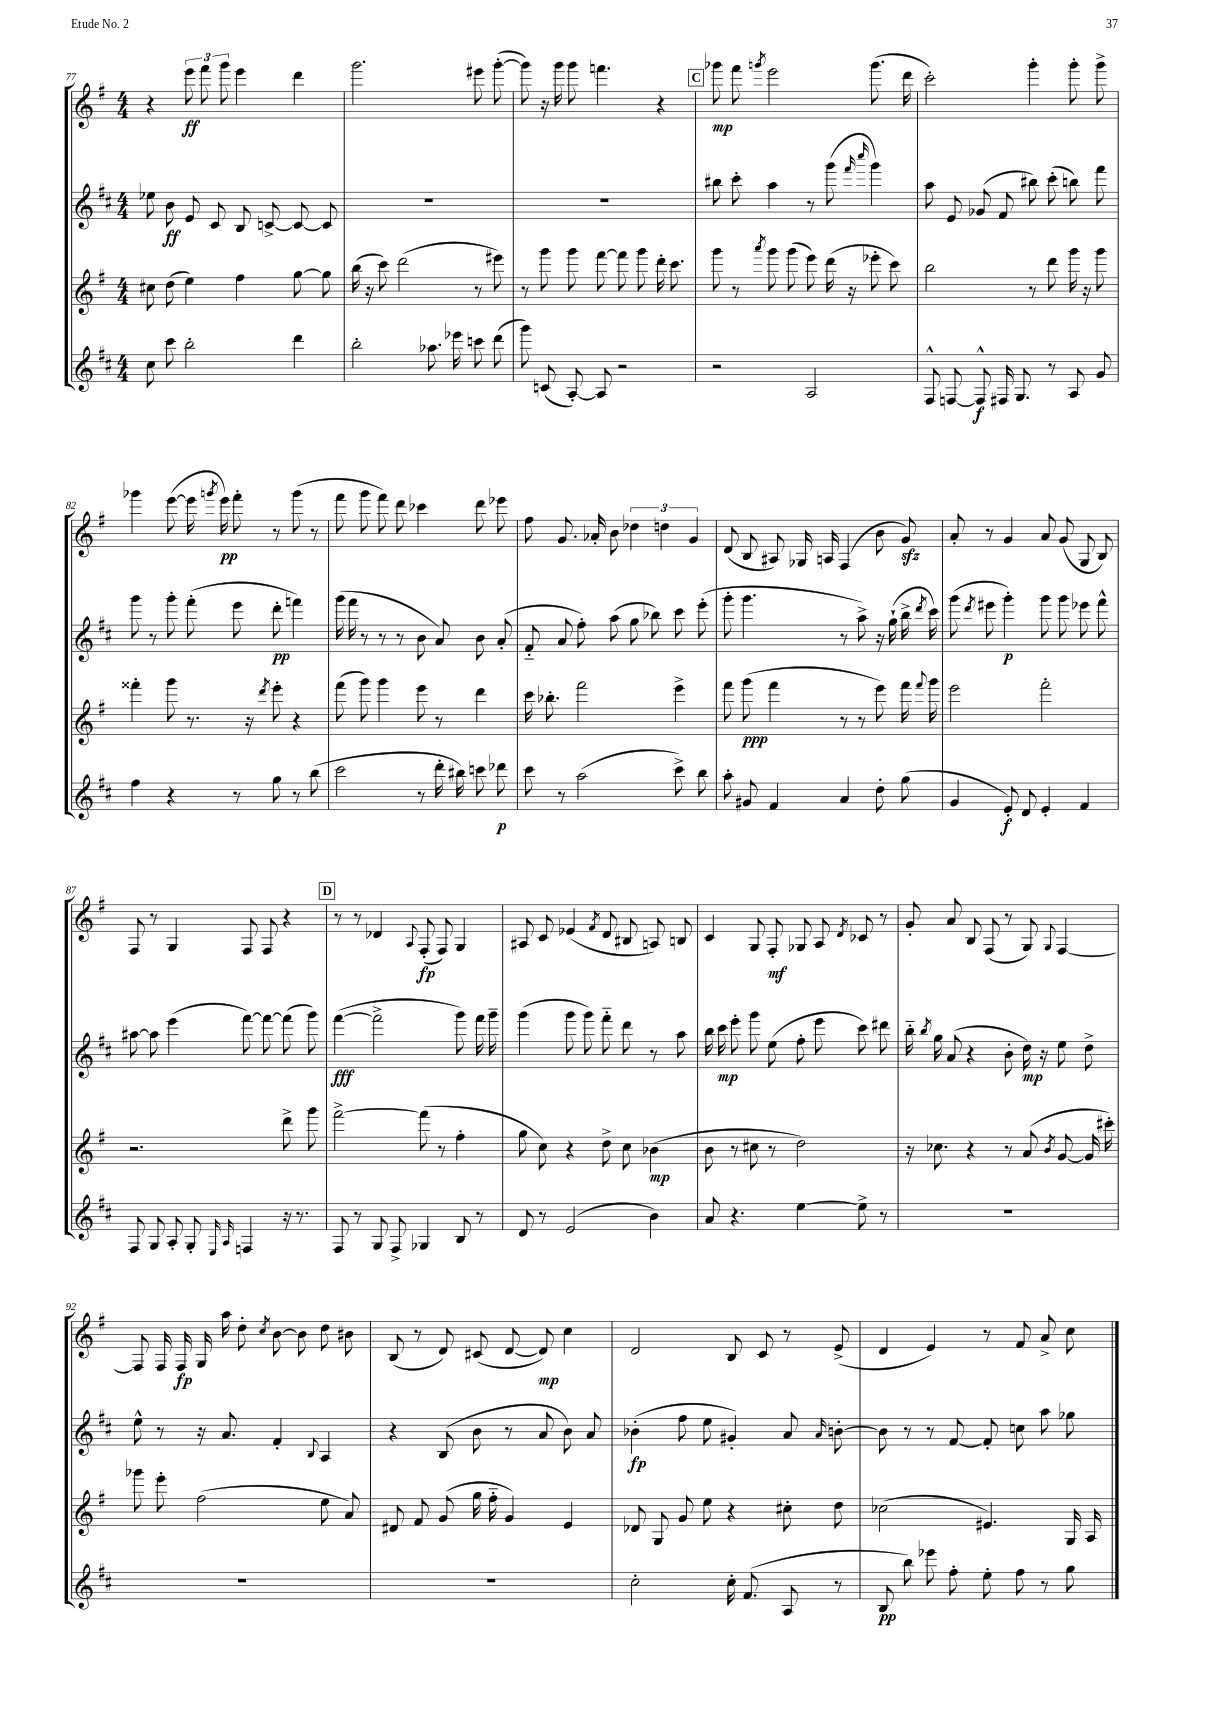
<<
\new StaffGroup <<
\new Staff = "s0" {
    \clef treble \key g \major \numericTimeSignature \time 4/4
    \autoBeamOff r4 \tuplet 3/2 { e'''8\ff fis'''8 g'''8 } e'''4 d'''4 |
    g'''2. eis'''8 g'''8~-.( |
    g'''8) r16 g'''16 g'''8 f'''4. r4 |
    \mark \markup { \box "C" } ges'''8\mp fis'''8 \acciaccatura { g'''8 } e'''2 g'''8.( d'''16 |
    c'''2-.) g'''4-. g'''8-. g'''8-> |
    ges'''4 e'''8~( e'''16 \acciaccatura { g'''8 } e'''16\pp) fis'''8-. r8 g'''8( r8 |
    fis'''8 g'''8 fis'''8) d'''8 ces'''4 d'''8 ees'''8 |
    fis''8 g'8. aes'16-. b'8 \tuplet 3/2 { des''4 d''4 g'4 } |
    d'8( b8 ais8) ges16 a16 fis4( b'8 g'8\sfz) |
    a'8-. r8 g'4 a'8 g'8( g8 b8) |
    fis8 r8 g4 fis8 fis8 r4 |
    \mark \markup { \box "D" } r8 r8 des'4 \appoggiatura { a8 } fis8-.\fp( fis8) g4 |
    ais8 c'8 ees'4( \acciaccatura { fis'8 } d'8 bis8 a8) b8 |
    c'4 g8 fis8-.\mf ges8 a8 \acciaccatura { d'8 } ces'8 r8 |
    g'8-. a'8 b8 fis8( r8 g8) \appoggiatura { g8 } fis4~ |
    fis8 fis16 fis16\fp g16 a''16 d''8-. \acciaccatura { c''8 } b'8~ b'8 d''8 bis'8 |
    b8( r8 d'8) cis'8( d'8~ d'8\mp) c''4 |
    d'2 b8 c'8 r8 e'8->( |
    d'4 e'4) r8 fis'8 a'8-> c''8 \bar "|." |
}
\new Staff = "s1" {
    \clef treble \key d \major \numericTimeSignature \time 4/4
    \autoBeamOff ees''8 b'8\ff e'8 cis'8 b8 c'8~-> c'8~ c'8 |
    R1 |
    R1 |
    \mark \markup { \box "C" } bis''8 cis'''8-. a''4 r8 g'''8( \grace { fis'''16 cis''''16 } g'''4) |
    a''8 e'8 ges'8( fis'8 bis''8) cis'''8-.( b''8) fis'''8 |
    g'''8 r8 g'''8-. fis'''8-.( e'''8 d'''8-.\pp f'''4) |
    g'''16( fis'''16 r8 r8 r8 b'8 a'8) b'8 a'8-.( |
    fis'8-_ a'8 fis''8-.) a''8( g''8 bes''8) cis'''8 e'''8-.( |
    g'''8-. g'''4. r8 a''8->) r16 g''16-!( b''16-> \acciaccatura { d'''8 } cis'''16) |
    g'''8( \acciaccatura { d'''8 } eis'''8 g'''4-.\p) g'''8 g'''8 ees'''8 fis'''8-^ |
    ais''8~ ais''8 e'''4( fis'''8~) fis'''8~ fis'''8( g'''8) |
    \mark \markup { \box "D" } fis'''4~\fff( fis'''2-> g'''8) fis'''16 g'''16-- |
    g'''4( g'''8 g'''8) fis'''8-_ d'''8 r8 a''8 |
    b''16 cis'''16\mp e'''8-. g'''8 e''8( fis''8-. e'''8 cis'''8) dis'''8 |
    b''16-_ \acciaccatura { b''8 } g''16 a'8( r4 b'8-. d''16\mp) r16 e''8 d''8-> |
    e''8-^ r8 r16 a'8. fis'4-. \appoggiatura { b8 } a4 |
    r4 b8( b'8 r8 a'8 b'8) a'8 |
    bes'4-.\fp( fis''8 e''8 gis'4-.) a'8 \grace { a'16 } b'8~-. |
    b'8 r8 r8 fis'8~ fis'8-. c''8 a''8 ges''8 \bar "|." |
}
\new Staff = "s2" {
    \clef treble \key g \major \numericTimeSignature \time 4/4
    \autoBeamOff cis''8 d''8( e''4) fis''4 g''8~ g''8 |
    b''16( r16 c'''8) d'''2( r8 eis'''8) |
    r8 g'''8 g'''8 fis'''8~ fis'''8 g'''8 d'''16-. c'''8. |
    \mark \markup { \box "C" } g'''8 r8 \acciaccatura { a'''8 } g'''8 g'''8( e'''8) d'''16( r16 ees'''8-. c'''8) |
    b''2 r8 d'''8 g'''16 r16 g'''8 |
    fisis'''4-. g'''8 r8. r16 \acciaccatura { d'''8 } e'''8-. r4 |
    fis'''8( g'''8) g'''4 e'''8 r8 d'''4 |
    c'''16 bes''8.-. fis'''2 e'''4-> |
    fis'''8 g'''8\ppp( fis'''4 r8 r8 e'''8) fis'''16 \appoggiatura { fis'''8 } g'''16 |
    e'''2 fis'''2-. |
    r2. d'''8-> g'''8 |
    \mark \markup { \box "D" } fis'''2~-> fis'''8( r8 fis''4-. |
    g''8 c''8) r4 d''8-> c''8 bes'4\mp( |
    b'8 r8 cis''8 r8 d''2) |
    r16 ces''8. r4 r8 a'8( \acciaccatura { b'8 } g'8~ g'16 cis'''16-.) |
    ges'''8 e'''8-. fis''2( e''8 a'8) |
    dis'8 fis'8 g'8( g''16 fis''16-_ g'4) e'4 |
    des'8 g8 g'8 e''8 r4 cis''8-. d''8 |
    ces''2( eis'4.) g16 a16 \bar "|." |
}
\new Staff = "s3" {
    \clef treble \key d \major \numericTimeSignature \time 4/4
    \autoBeamOff cis''8 cis'''8 b''2-. d'''4 |
    b''2-. aes''8. ees'''16 c'''8 d'''8( |
    g'''8) c'8( a8~-.) a8 r2 |
    \mark \markup { \box "C" } r2 a2 |
    fis8-^ f8~ f8-^\f fis16 g8. r8 a8 g'8 |
    fis''4 r4 r8 g''8 r8 b''8( |
    cis'''2 r8 d'''16-. bis''16) c'''8 des'''8\p |
    cis'''8 r8 a''2( cis'''8->) b''8 |
    a''8-. gis'8 fis'4 a'4 d''8-. g''8( |
    g'4 e'8-.\f) d'8 e'4-. fis'4 |
    fis8 g8 a8-. g8-. \grace { e16 a16 } f4 r16 r8. |
    \mark \markup { \box "D" } fis8 r8 g8 fis8-> ges4 b8 r8 |
    d'8 r8 e'2( b'4) |
    a'8 r4. e''4~ e''8-> r8 |
    R1 |
    R1 |
    R1 |
    cis''2-. cis''16-. fis'8.( a8 r8 |
    b8\pp b''8) ees'''8 fis''8-. e''8-. fis''8 r8 g''8 \bar "|." |
}
>>
>>
\layout { \context { \Score currentBarNumber = #77 } }
